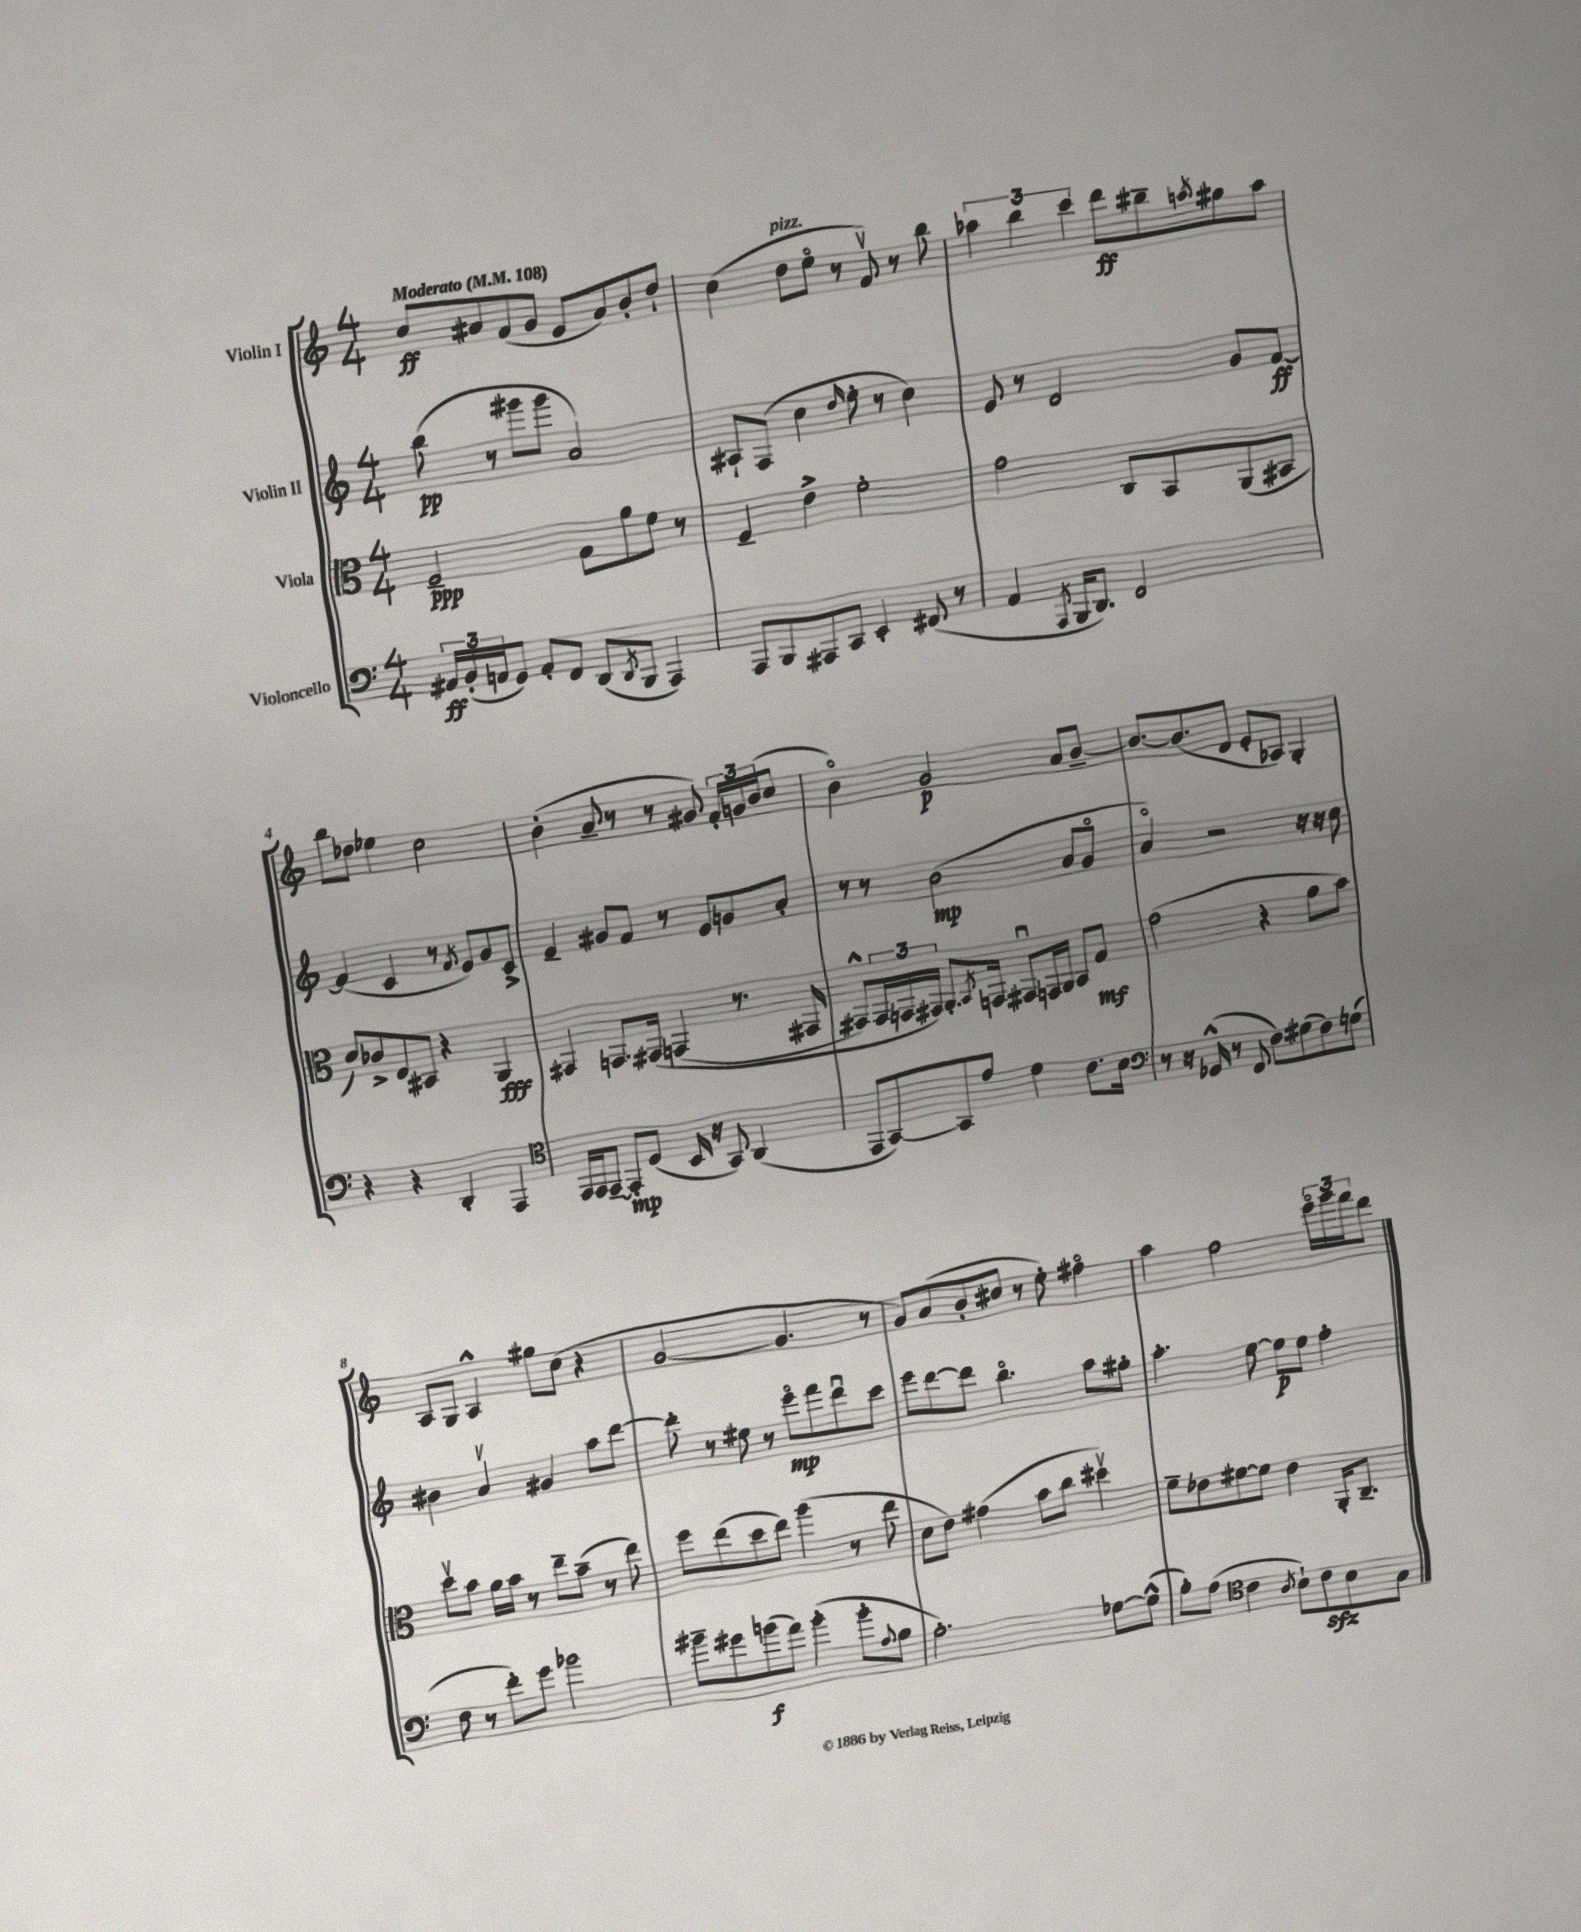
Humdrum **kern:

**kern	**kern	**kern	**kern
*staff4	*staff3	*staff2	*staff1
*clefF4	*clefC3	*clefG2	*clefG2
*k[]	*k[]	*k[]	*k[]
*M4/4	*M4/4	*M4/4	*M4/4
*MM108	*MM108	*MM108	*MM108
24AA#/LL	2F~/	(8bb\	8cc/L
(24BB'/	.	.	.
24AA/J	.	.	.
8GG/J)	.	8r	8a#/
8AA'/L	.	8ggg#\L	(8f/
8FF/J	.	8ggg#\J	8g/J
(8DD/L	8G\L	2a/)	8e/L
8qDD/	.	.	.
8BBB/J	8a\	.	8a#/)
4AAA/)	8f\J	.	8b'/
.	8r	.	8dd`/J
=	=	=	=
8AAA/L	4F~/	8A#`/L	(4cc\
8BBB/	.	(8F/J	.
8AAA#/	4e^\	4cc\	8dd\L
8CC/J	.	.	8eeo\J
.	.	16qqdd/	.
4EE'/	2f'\	8ee'\	8r
.	.	8r	8fv/)
(8FF#/	.	4cc\)	8r
8r	.	.	8bb\
=	=	=	=
4AA/	2g\	8e/	6aa-\
.	.	8r	.
.	.	.	6bb\
8qAAA/	.	.	.
16BBB/LK	.	2d/	.
8.DD/J)	.	.	.
.	.	.	6ccc\
2FF/	8C/L	.	8ddd\L
.	8BB/	.	8bb#~\
.	.	.	8qaa/
.	(8AA/	8g/L	8gg#\
.	8BB#/J	[8f/J	8aa\J
=	=	=	=
4r	8d/L)	(4f/]	8bb\L
.	8c-^/	.	8dd-\J
4r	8E/	4c/	4ee-\
.	8BB#/J	.	.
4DD'/	4r	8r	2cc\
.	.	8qf/	.
.	.	8e/L)	.
4AAA/	4AA/	8g/	.
.	.	8c^/J	.
=	=	=	=
*clefC4	*	*	*
16EE/LL	4GG#/	4e~/	(4b'\
16EE/J	.	.	.
[8EE~/J	.	.	.
8EE'/]L	8.GG/L	8g#/L	8a~/
(8D/J	.	8f/J	8r
.	&(16GG#/Jk	.	.
16BB/	(4GG/	8r	8r
16r	.	.	.
8GG/)	.	8e/L	8g#/)
(4AA/	8.r	8g/	24f'/LL
.	.	.	24g/
.	.	.	(24b/J
.	.	8a'/J	8cc/J
.	16GG#/	.	.
=	=	=	=
8EE/L	8GG#^^/L)	8r	4bo\)
[8GG/)	24GG#/L	8r	.
.	24GG/	.	.
.	24GG#/JJ&)	.	.
8GG/]	8.AA'/L	(2b\	2g/
8e/J	.	.	.
.	8qBB/	.	.
.	16GG/Jk	.	.
4d\	8GG#u/L	.	.
.	16GG/L	.	.
.	16AA/JJ	.	.
8.c\L	8BB/L	8a/L	8a/L
.	8G/J	8go/J	[8b~/J
16B\Jk	.	.	.
=	=	=	=
*clefF4	*	*	*
8r	(2g\	4ao/)	8.b/_L
16r	.	.	.
(16GG-^^/	.	.	(8.b/]
8r	.	2r	.
8FF/	.	.	8d/J
8F\L)	4r	.	8e'/L
(8G#\	.	.	8A-/J)
8F\)	8a\L	16r	4G'/
.	.	16r	.
(8G\J	8b\J)	8cc\	.
=	=	=	=
8F\	8ddv\L	4b#\	8A/L
8r	8b\J	.	8G/J
8f'\L)	16a\LL	4av/	4A^^/
.	16b\JJ	.	.
8g\J	8r	.	.
2b-\	8ee~\L	4g#/	8gg#\L
.	(8b~\J	.	(8cc\J
.	8r	8aa\L	4r
.	8ee\)	[8ddd\J	.
=	=	=	=
8b#~\L	8ff\L	8ddd'\]	[2g/
8g#\	(8ee\	8r	.
(8b\	8dd\	8ee#\	.
8a\J)	8ee\J)	8r	.
(4b'\	(4aa\	8eeeo\L	4.g/]
.	.	8fff\	.
8b'\L	8r	8dddu\	.
8qqA/	.	.	.
8B\J	8ee\	8ccc\J	8r
=	=	=	=
2.A'\)	8d\L	8eee\L	8g/L)
.	8e\J)	[8ddd\	(8a/
.	(4g#\	8ddd\]J	8b'/
.	.	4.bbo\	8cc#/J
.	8b\L	.	8r
.	8cc\J	.	8ee'\)
[8G-\L	4dd#v\)	8aa\L	4ff#o\
(8G-^^\]J	.	8gg#'\J	.
=	=	=	=
8B'\L)	8f~\L	4.aa'\	4aa\
(8A\J	8e-\	.	.
*clefC4	*	*	*
4c\	[8f#\	.	2ff\
.	8f#\]J	[8ee\	.
8qA/	.	.	.
8B`\L)	4e-\	8ee\]L	.
8c\	.	8ee\J	.
8B\	16AA'/LK	4ff'\	24eeeo\LL
.	.	.	24ggg\
.	8.C~/J	.	.
.	.	.	24fff\J
8G\J	.	.	8ddd\J
==	==	==	==
*-	*-	*-	*-
